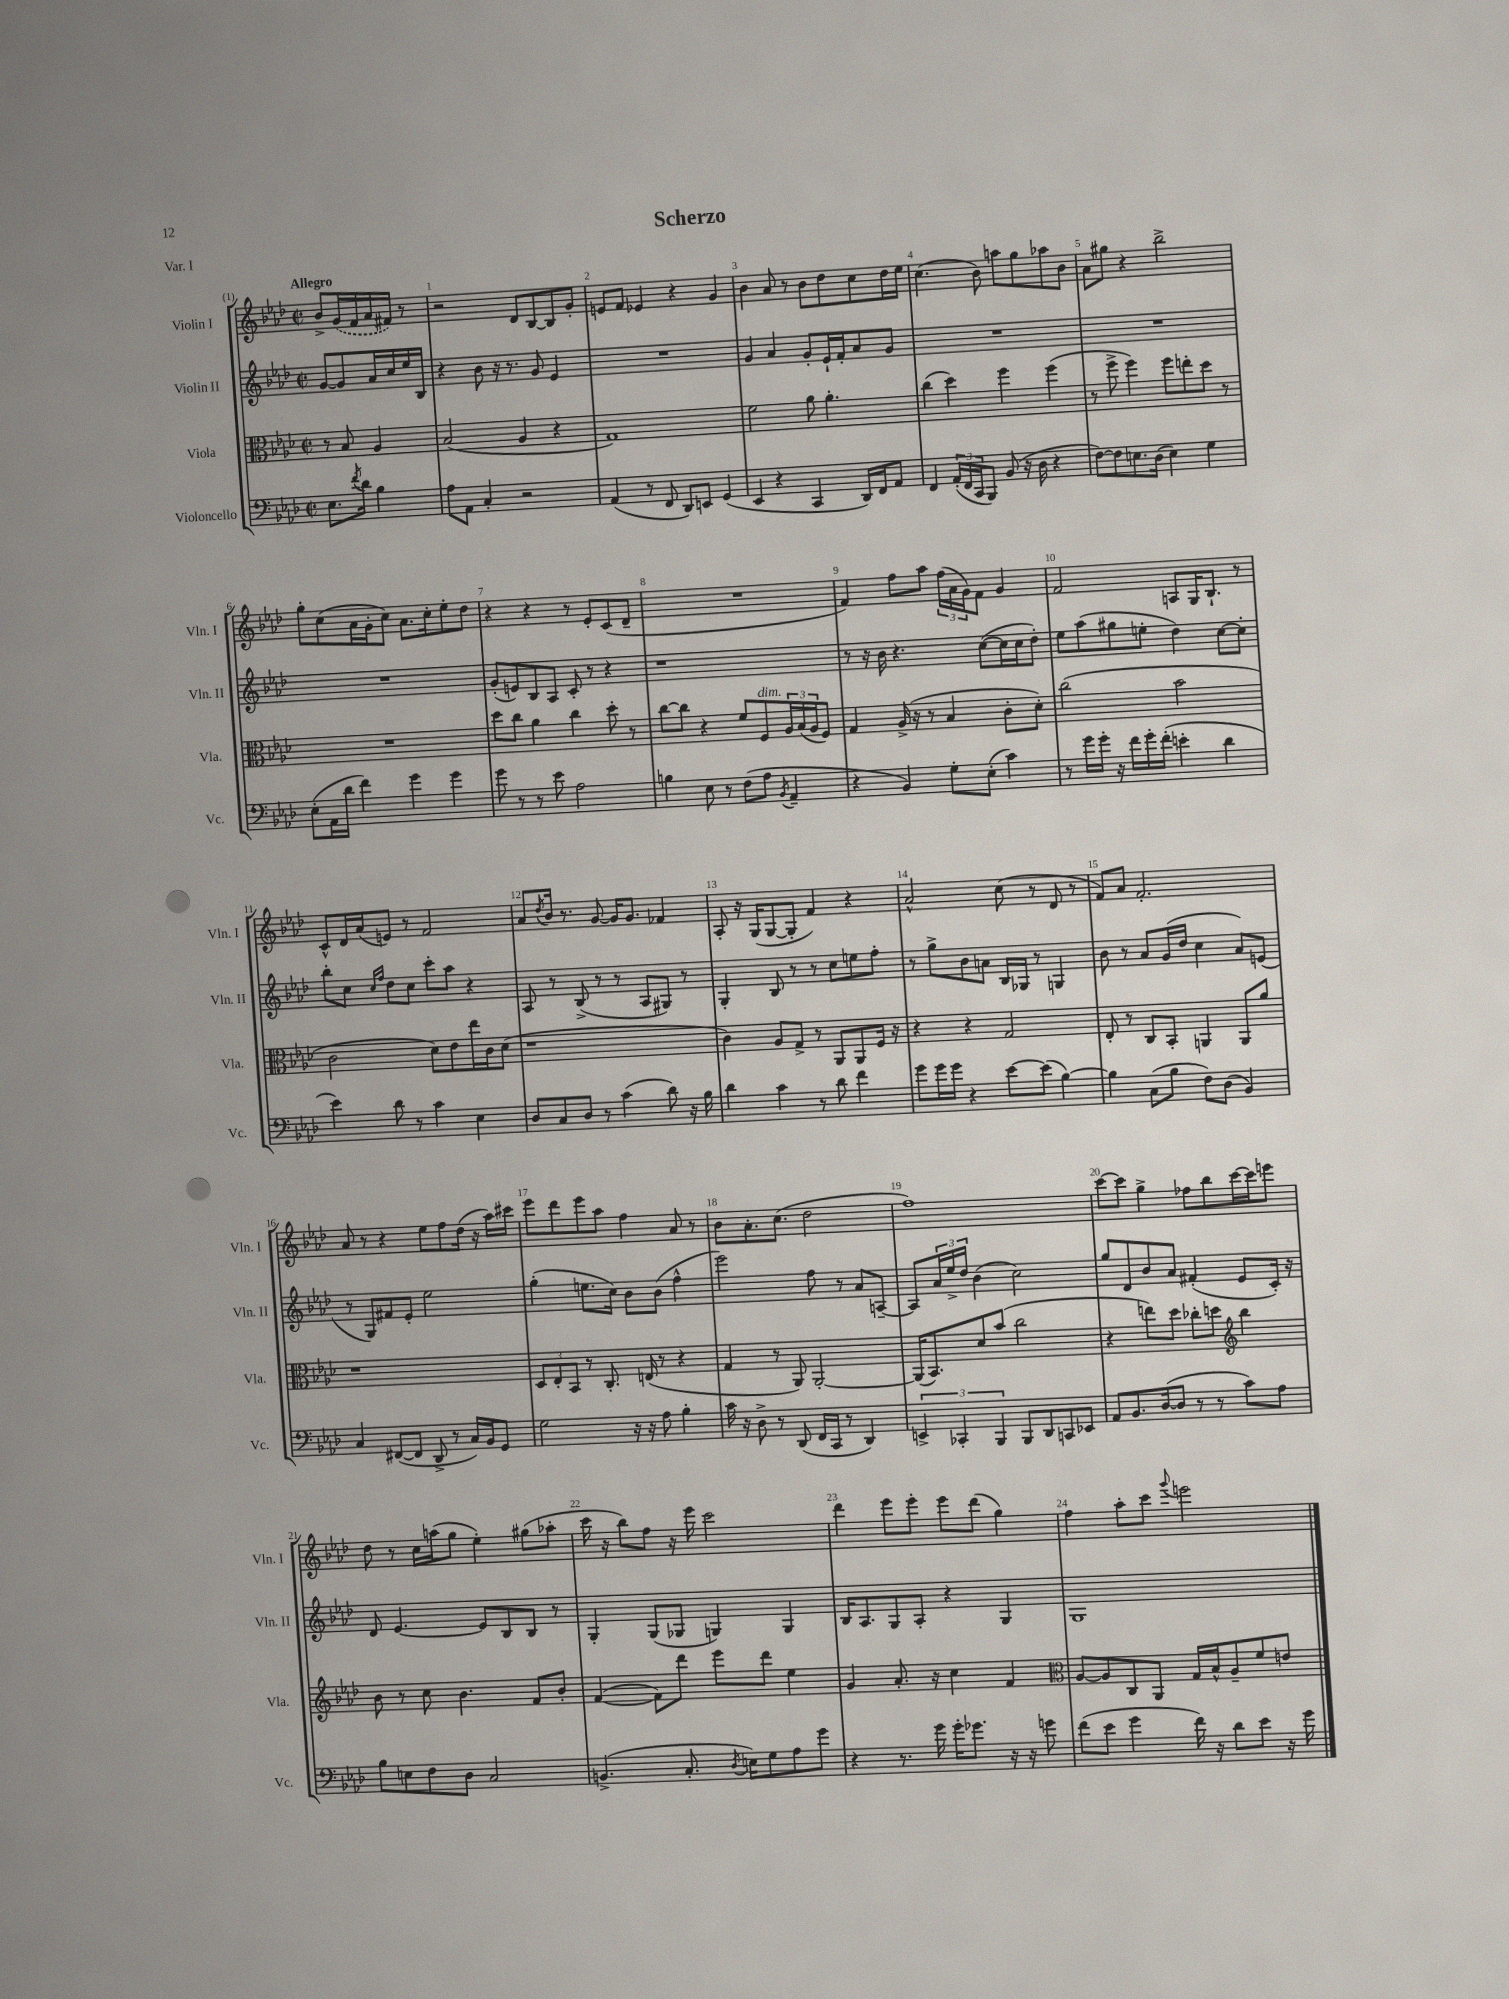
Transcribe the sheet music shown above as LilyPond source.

\header { title = "Scherzo" piece = "Var. I" }
<<
\new StaffGroup <<
\new Staff = "s0" \with { instrumentName = "Violin I" shortInstrumentName = "Vln. I" } {
    \clef treble \key aes \major \defaultTimeSignature \time 2/2 \partial 2 \tempo "Allegro"
    bes'8-> \once \slurDashed g'16( f'16 aes'16 fis'16) r8 |
    r2 des'8 bes8~ bes8 g'8-. |
    e'8 f'8 ees'4 r4 g'4 |
    bes'4 aes'8 r8 bes'8 des''8 c''8 des''16 ees''16 |
    c''4.( bes'8) a''8 g''8 aes''8 bes'8 |
    aes'8 gis''8 r4 bes''2-> |
    g''8-. c''8( aes'16 g'16-. c''8) aes'8. c''16-. ees''8-. des''8 |
    r4 r4 r8 ees'8-. c'8( des'8-- |
    R1 |
    f'4) f''8 aes''8 \tuplet 3/2 { f''16( aes'16 g'16) } f'8 g'4 |
    f'2 a8 g16 bes8.-! r8 |
    c'8-^ des'16 aes'16( e'8) r8 f'2 |
    aes'8 \acciaccatura { des''8 } bes'16 r8. g'8~ g'16 g'8. fes'4 |
    aes8-. r16 g16( g8~ g8-. f'4) r4 |
    aes'2-^ c''8( r8 des'8 r8 |
    f'8) aes'8 f'2.-. |
    aes'8 r8 r4 ees''8 f''8 des''16( r16 aes''16) cis'''16 |
    ees'''8 des'''8 ees'''8 aes''8 f''4 aes'8 r8 |
    bes'8 aes'8.-. c''8.( des''2 |
    f''1) |
    c'''8~ c'''8 g''4-> fes''8 bes''8 c'''16~ c'''16 e'''8 |
    des''8 r8 c''16 a''16( g''8 ees''4-.) gis''8( aes''8-. |
    c'''16 r16 bes''8) f''8 r16 ees'''16 c'''2 |
    des'''4 ees'''8 ees'''8-. ees'''8 des'''8( g''4) |
    f''4 aes''8-. c'''8 \appoggiatura { g'''8 } e'''2 \bar "|." |
}
\new Staff = "s1" \with { instrumentName = "Violin II" shortInstrumentName = "Vln. II" } {
    \clef treble \key aes \major \defaultTimeSignature \time 2/2 \partial 2
    g'8~ g'8 aes'16 c''16 ees''16 bes16 |
    r4 bes'8 r16 r8. g'8 ees'4 |
    R1 |
    g'4 aes'4 g'8-. ees'16-! f'16-. aes'8 g'8 |
    R1 |
    R1 |
    R1 |
    g'8-.( e'8) bes8 aes8 c'8-. r8 r4 |
    r1 |
    r8 r16 bes'16 r4. c''8~( c''16 c''16 des''8-.) |
    ees''8 aes''8( gis''8 e''8-. des''4) c''8~ c''8-. |
    bes''8-. c''8 \grace { c''16 f''16 } des''8 c''8 c'''8-. aes''8 r4 |
    aes8 r8 bes8->( r8 r8 aes8 gis8) r8 |
    g4-. bes8 r8 r8 c''8 e''8 f''8-. |
    r8 g''8-> bes'8 a'8 bes16 ges16 r8 g4 |
    bes'8 r8 aes'8 g'16( des''16 c''4 aes'8) e'8( |
    r8 g8) fis'8 ees'8-. ees''2 |
    g''4-.( e''8. c''16) bes'8 bes'8( f''4-^ |
    ees'''2) f''8 r8 aes'8 a8~-- |
    a8 \tuplet 3/2 { aes'16 ees''16-> des''16 } bes'4( c''2) |
    g''8 des'8 bes'8 aes'8 fis'4-.( ees'8 c'16-.) r16 |
    des'8 ees'4.~ ees'8 bes8 bes8 r8 |
    g4-. g8( ges8 g4) g4 |
    bes16 aes8. g8 aes8-. r4 g4 |
    g1 \bar "|." |
}
\new Staff = "s2" \with { instrumentName = "Viola" shortInstrumentName = "Vla." } {
    \clef alto \key aes \major \defaultTimeSignature \time 2/2 \partial 2
    r8 bes8 aes4 |
    bes2( aes4 r4 |
    g1) |
    f'2 aes'8 aes'4.-. |
    c''4( des''4) f''4 f''4( |
    r8 f''8-> f''4) f''8 e''8-. des''8 r8 |
    R1 |
    des''8 c''8 aes'4 c''4 des''8-. r8 |
    c''8~ c''8 r4 f'8 f8^\markup { \italic "dim." } \tuplet 3/2 { aes16 bes16( aes16 } f8) |
    g4 aes16->( r16 r8 bes4 c'8-. des'8-.) |
    c''2( bes'2 |
    c'2 des'8) ees'8 ees''16 c'16 des'8( |
    r1 |
    c'4) aes8 g8-> r8 aes,8 aes,8 f16 r16 |
    r4 r4 g2 |
    ees8-. r8 c8 bes,8-. a,4 a,8 aes'8 |
    r1 |
    \tuplet 3/2 { des8 ees8-. bes,8 } r8 c8.-. e16( r8 r4 |
    g4 r8 aes,8) aes,2~-. |
    aes,16( bes,8.) des'8 bes'8( c''2 |
    r4 e''8) des''8 ces''8-. d''8 \clef treble bes''4 |
    bes'8 r8 c''8 bes'4. f'8 bes'8-. |
    f'4~( f'8) des'''8 ees'''8 des'''8 ees''4 |
    g'4 aes'8.-. r16 c''4 f'4 |
    \clef alto aes8~ aes8 c8 aes,8 g16 bes16-^ aes8-- f'8 e'8 \bar "|." |
}
\new Staff = "s3" \with { instrumentName = "Violoncello" shortInstrumentName = "Vc." } {
    \clef bass \key aes \major \defaultTimeSignature \time 2/2 \partial 2
    ees8. \acciaccatura { f'8 } des'16 bes4 |
    aes8 aes,8 c4-. r2 |
    aes,4( r8 f,8 des,8) e,8 g,4( |
    ees,4 r4 c,4 des,16) f,16 aes,8 |
    f,4 \tuplet 3/2 { aes,16-.( f,16 c,16 } bes,,8) bes,8( r16 des16 r4 |
    f8~) f8 e8. des16( e4) g4 |
    ees8-.( aes,16 des'16 f'4) g'4 g'4 |
    g'8 r8 r8 ees'8 aes2 |
    b4 ees8 r8 f8( aes8 \acciaccatura { bes,8 } aes,4-- |
    r4 bes,4) g8-. ees8-.( c'4) |
    r8 g'16 g'16-. r16 f'16 g'16-. f'16-.( e'4-. des'4 |
    ees'4) des'8 r8 c'4 ees4 |
    des8 c8 des8 r8 c'4( des'8) r16 bes16 |
    des'4 c'4 r8 des'8 f'4 |
    g'8 g'16 g'16 r4 ees'8~ ees'8( bes4~) |
    bes4 c8( bes8 f8) des8( bes,4) |
    c4 fis,8~( fis,8 des,8-> r8 c16) bes,16 g,8 |
    g2 r16 r16 aes8 bes4-. |
    c'16 r16 des8-> r8 des,8( f,16 c,16 r8 des,4) |
    \tuplet 3/2 { e,4-> ces,4-. bes,,4 } bes,,8 des,8 c,8 ees,8 |
    aes,8 bes,8. des16~( des8 r8 r8 c'8) aes8 |
    bes8 e8 f8 des8 c2 |
    b,4.->( c8.-. \acciaccatura { des8 } e16) g8 aes8 g'8 |
    r4 r8. g'16 g'16-. ges'8. r16 r16 g'8 |
    f'8( ees'8 g'4 f'16) r16 des'8 ees'8 r16 g'16 \bar "|." |
}
>>
>>
\layout { \context { \Score \override BarNumber.break-visibility = ##(#f #t #t) barNumberVisibility = #all-bar-numbers-visible } }
